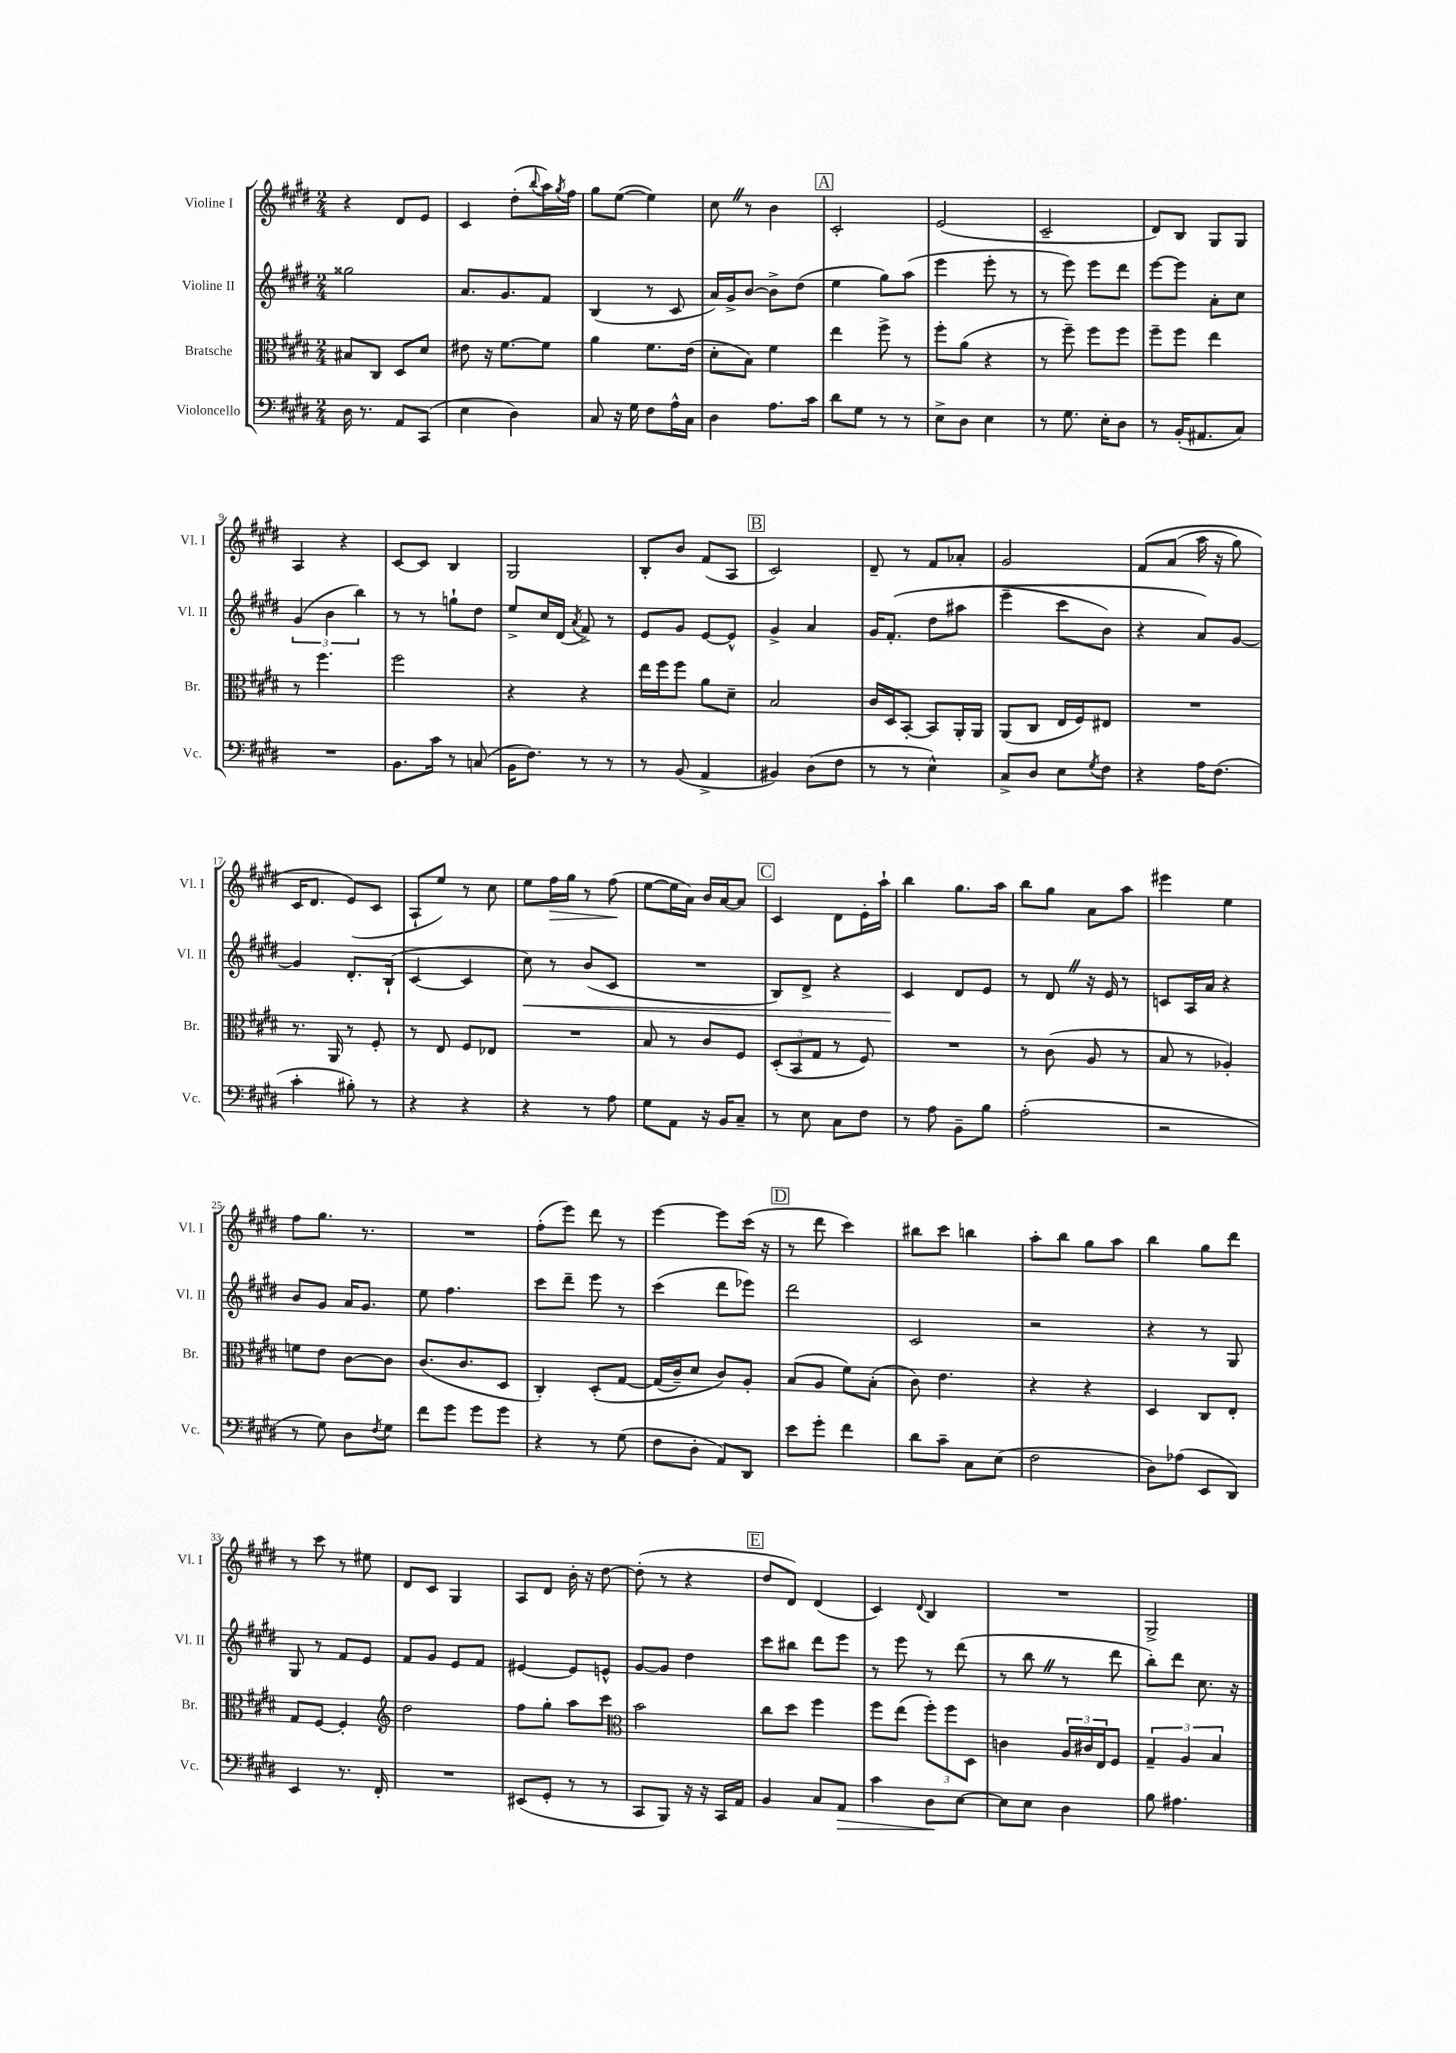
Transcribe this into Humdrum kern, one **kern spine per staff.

**kern	**dynam	**kern	**kern	**dynam	**kern	**dynam
*part4	*part4	*part3	*part2	*part2	*part1	*part1
*staff4	*staff4	*staff3	*staff2	*staff2	*staff1	*staff1
*I"Violoncello	*	*I"Bratsche	*I"Violine II	*	*I"Violine I	*
*I'Vc.	*	*I'Br.	*I'Vl. II	*	*I'Vl. I	*
*clefF4	*	*clefC3	*clefG2	*	*clefG2	*
*k[f#c#g#d#]	*	*k[f#c#g#d#]	*k[f#c#g#d#]	*	*k[f#c#g#d#]	*
*M2/4	*	*M2/4	*M2/4	*	*M2/4	*
=1	=1	=1	=1	=1	=1	=1
16D#\	.	8B#X/L	2gg##X\	.	4r	.
8.r	.	.	.	.	.	.
.	.	8C#/J	.	.	.	.
8AA/L	.	8D#/L	.	.	8d#/L	.
(8CC#/J	.	8d#/J	.	.	8e/J	.
=2	=2	=2	=2	=2	=2	=2
4E\	.	8e#X\	8.a/L	.	4c#/	.
.	.	16r	.	.	.	.
.	.	[8.f#\L	8.g#/	.	.	.
4D#\)	.	.	.	.	(8dd#'\L	.
.	.	.	.	.	8qqbb/	.
.	.	8f#\J]	8f#/J	.	16aa\L)	.
.	.	.	.	.	8qgg#/	.
.	.	.	.	.	16ff#\JJ	.
=3	=3	=3	=3	=3	=3	=3
8C#/	.	4a\	(4B/	.	8gg#\L	.
16r	.	.	.	.	([8ee\J	.
16G#\	.	.	.	.	.	.
8F#\L	.	8.f#\L	8r	.	4ee\])	.
16A^^\L	.	.	8c#/	.	.	.
16C#\JJ	.	(16e\Jk	.	.	.	.
=4	=4	=4	=4	=4	=4	=4
4D#\	.	8d#'\L	16a/LL)	.	8cc#Z\	.
.	.	.	16g#^/J	.	.	.
.	.	8B\J)	[8b/J	.	8r	.
8.A\L	.	4f#\	8b^\L]	.	4b\	.
.	.	.	(8dd#\J	.	.	.
16c#\Jk	.	.	.	.	.	.
!!LO:REH:place=s1:t=A
=5	=5	=5	=5	=5	=5	=5
8d#\L	.	4ee\	4ee\	.	2c#'/	.
8G#\J	.	.	.	.	.	.
8r	.	8ff#^\	8gg#\L)	.	.	.
8r	.	8r	(8aa\J	.	.	.
=6	=6	=6	=6	=6	=6	=6
8E^\L	.	8ff#'\L	4eee\	.	(2e/	.
8D#\J	.	(8a\J	.	.	.	.
4E\	.	4r	8eee'\	.	.	.
.	.	.	8r	.	.	.
=7	=7	=7	=7	=7	=7	=7
8r	.	8r	8r	.	2c#~/	.
8.G#\	.	8ff#~\)	8eee\)	.	.	.
.	.	8ff#\L	8eee\L	.	.	.
16E'\KL	.	.	.	.	.	.
8D#\J	.	8ff#\J	8ddd#\J	.	.	.
=8	=8	=8	=8	=8	=8	=8
8r	.	8ff#~\L	[8eee\L	.	8d#/L)	.
(16BB'/KL	.	8ff#\J	8eee\J]	.	8B/J	.
8.AA#X/	.	.	.	.	.	.
.	.	4ee\	8a'\L	.	8G#/L	.
8C#/J)	.	.	8cc#\J	.	8G#/J	.
!!LO:LB:g=z
=9	=9	=9	=9	=9	=9	=9
2r	.	8r	(6g#/	.	4A/	.
.	.	4.ff#\	.	.	.	.
.	.	.	6b\	.	.	.
.	.	.	.	.	4r	.
.	.	.	6bb\)	.	.	.
=10	=10	=10	=10	=10	=10	=10
8.BB\L	.	2ff#\	8r	.	[8c#/L	.
.	.	.	8r	.	8c#/J]	.
16c#\Jk	.	.	.	.	.	.
8r	.	.	8ggn`\L	.	4B/	.
(8Cn/	.	.	8dd#\J	.	.	.
=11	=11	=11	=11	=11	=11	=11
16BB\KL	.	4r	8ee^/L	.	2G#/	.
8.F#\J)	.	.	.	.	.	.
.	.	.	16cc#/L	.	.	.
.	.	.	(16d#/JJ	.	.	.
.	.	.	8qa/	.	.	.
8r	.	4r	8f#^/)	.	.	.
8r	.	.	8r	.	.	.
=12	=12	=12	=12	=12	=12	=12
8r	.	16ee\LL	8e/L	.	8B'/L	.
.	.	16ff#\J	.	.	.	.
(8BB/	.	8ff#\J	8g#/J	.	8b/J	.
4AA^/	.	8a\L	[8e/L	.	(8f#/L	.
.	.	8d#~\J	8e^^/J]	.	8A/J	.
!!LO:REH:place=s1:t=B
=13	=13	=13	=13	=13	=13	=13
4BB#X/)	.	2B/	4g#^/	.	2c#/)	.
(8D#\L	.	.	4a/	.	.	.
8F#\J	.	.	.	.	.	.
=14	=14	=14	=14	=14	=14	=14
8r	.	16c#/LL	16g#/KL	.	8d#~/	.
.	.	16D#/J	(8.f#'/J	.	.	.
8r	.	[8BB'/J	.	.	8r	.
4E^^\)	.	8BB/L]	8dd#\L	.	8f#/L	.
.	.	16AA'/L	(8aa#X\J	.	8a-X'/J	.
.	.	16AA/JJ	.	.	.	.
=15	=15	=15	=15	=15	=15	=15
8C#^/L	.	(8AA/L	4eee~\	.	2g#/	.
8D#/J	.	8C#/J	.	.	.	.
8E\L	.	16E/LL	8ccc#\L	.	.	.
.	.	16F#/J)	.	.	.	.
8qG#/	.	.	.	.	.	.
8F#\J	.	8E#X/J	8b\J)	.	.	.
=16	=16	=16	=16	=16	=16	=16
4r	.	2r	4r	.	(8f#/L	.
.	.	.	.	.	(8a/J	.
16A\KL	.	.	8a/L)	.	16aa\	.
(8.F#\J	.	.	.	.	16r	.
.	.	.	[8g#/J	.	8gg#\)	.
!!LO:LB:g=z
=17	=17	=17	=17	=17	=17	=17
4c#'\	.	8.r	4g#/]	.	16c#/KL	.
.	.	.	.	.	8.d#/J	.
.	.	16AA/	.	.	.	.
8B#X'\)	.	8r	8.d#'/L	.	(8e/L)	.
8r	.	8F#'/	.	.	8c#/J	.
.	.	.	(16B`/Jk	.	.	.
=18	=18	=18	=18	=18	=18	=18
4r	.	8r	[4c#/	.	8A`/L	.
.	.	8E/	.	.	8ee/J)	.
4r	.	8F#/L	4c#/]	.	8r	.
.	.	8E-X/J	.	.	8cc#\	.
=19	=19	=19	=19	=19	=19	=19
!	!	!	!	!LO:HP:b	!	!
4r	.	2r	8cc#\)	<	8ee\L	.
!	!	!	!	!	!	!LO:HP:b
.	.	.	8r	.	16ff#\L	>
.	.	.	.	.	16gg#\JJ	.
8r	.	.	(8b/L	.	8r	.
8A\	.	.	8c#/J	.	(8ff#\	.
.	.	.	.	.	.	]
=20	=20	=20	=20	=20	=20	=20
8G#\L	.	8B/	2r	.	[8ee\L	.
8AA\J	.	8r	.	.	16ee\L]	.
.	.	.	.	.	16a\JJ)	.
16r	.	8c#/L	.	.	16b/LL	.
16BB/KL	.	.	.	.	[16a/J	.
8C#~/J	.	8F#/J	.	.	8a/J]	.
!!LO:REH:place=s1:t=C
=21	=21	=21	=21	=21	=21	=21
8r	.	(12D#'/L	8B/L)	.	4c#/	.
.	.	12BB/	.	.	.	.
8E\	.	.	8d#^/J	.	.	.
.	.	12G#/J	.	.	.	.
8C#\L	.	8r	4r	.	8d#\L	.
8F#\J	.	8F#/)	.	.	16e'\L	.
.	.	.	.	.	16aa`\JJ	.
=22	=22	=22	=22	=22	=22	=22
8r	.	2r	4c#/	.	4bb\	.
8A\	.	.	.	.	.	.
8BB~\L	.	.	8d#/L	[	8.gg#\L	.
8B\J	.	.	8e/J	.	.	.
.	.	.	.	.	16aa\Jk	.
=23	=23	=23	=23	=23	=23	=23
(2A'\	.	8r	8r	.	8bb\L	.
.	.	(8c#\	8d#Z/	.	8gg#\J	.
.	.	8A/	16r	.	8a\L	.
.	.	.	16e/	.	.	.
.	.	8r	8r	.	8aa\J	.
=24	=24	=24	=24	=24	=24	=24
2r	.	8B/	8cn/L	.	4eee#X\	.
.	.	8r	16A/L	.	.	.
.	.	.	16a/JJ	.	.	.
.	.	4A-X'/)	4r	.	4ee\	.
!!LO:LB:g=z
=25	=25	=25	=25	=25	=25	=25
8r	.	8fn\L	8b/L	.	8ff#\L	.
8G#\)	.	8e\J	8g#/J	.	8.gg#\J	.
8D#\L	.	[8c#\L	16a/KL	.	.	.
.	.	.	8.g#/J	.	8.r	.
8qF#/	.	.	.	.	.	.
8G#\J	.	8c#\J]	.	.	.	.
=26	=26	=26	=26	=26	=26	=26
8f#\L	.	(8.c#/L	8ee\	.	2r	.
8g#\J	.	.	4.ff#\	.	.	.
.	.	8.c#/	.	.	.	.
8g#\L	.	.	.	.	.	.
8g#\J	.	8D#/J	.	.	.	.
=27	=27	=27	=27	=27	=27	=27
4r	.	4C#'/)	8ccc#\L	.	(8ff#'\L	.
.	.	.	8ddd#~\J	.	8eee\J)	.
8r	.	(8D#'/L	8eee\	.	8ddd#\	.
(8G#\	.	[8G#/J	8r	.	8r	.
=28	=28	=28	=28	=28	=28	=28
8F#\L	.	(16G#/LL]	(4ccc#\	.	[4eee\	.
.	.	16c#~/J)	.	.	.	.
8D#'\J	.	8d#/J	.	.	.	.
8AA/L)	.	8c#/L)	8ddd#\L	.	8eee\L]	.
8DD#/J	.	8A'/J	8eee-X\J)	.	(16ccc#\Jk	.
.	.	.	.	.	16r	.
!!LO:REH:place=s1:t=D
=29	=29	=29	=29	=29	=29	=29
8e\L	.	(8B/L	2ddd#\	.	8r	.
8g#'\J	.	8A/J	.	.	8ddd#\	.
4f#\	.	8f#\L)	.	.	4ccc#\)	.
.	.	(8B'\J	.	.	.	.
=30	=30	=30	=30	=30	=30	=30
8d#\L	.	8c#\)	2c#/	.	8bb#X\L	.
8c#~\J	.	4.e\	.	.	8ccc#\J	.
8C#\L	.	.	.	.	4bbn\	.
(8E\J	.	.	.	.	.	.
=31	=31	=31	=31	=31	=31	=31
2F#\	.	4r	2r	.	8aa'\L	.
.	.	.	.	.	8bb\J	.
.	.	4r	.	.	8gg#\L	.
.	.	.	.	.	8aa\J	.
=32	=32	=32	=32	=32	=32	=32
8D#\L)	.	4D#/	4r	.	4bb\	.
(8A-X\J	.	.	.	.	.	.
8EE/L	.	8C#/L	8r	.	8gg#\L	.
8DD#/J)	.	8E'/J	8G#/	.	8ddd#\J	.
!!LO:LB:g=z
=33	=33	=33	=33	=33	=33	=33
4EE/	.	8G#/L	8G#/	.	8r	.
.	.	[8F#/J	8r	.	8ccc#\	.
8.r	.	4F#'/]	8f#/L	.	8r	.
.	.	.	8e/J	.	8ee#X\	.
16FF#'/	.	.	.	.	.	.
=34	=34	=34	=34	=34	=34	=34
*	*	*clefG2	*	*	*	*
2r	.	2dd#\	8f#/L	.	8d#/L	.
.	.	.	8g#/J	.	8c#/J	.
.	.	.	8e/L	.	4G#/	.
.	.	.	8f#/J	.	.	.
=35	=35	=35	=35	=35	=35	=35
(8EE#X/L	.	8ff#\L	[4e#X/	.	8A/L	.
8GG#'/J	.	8gg#'\J	.	.	8d#/J	.
8r	.	8aa\L	8e#/L]	.	16b'\	.
.	.	.	.	.	16r	.
8r	.	8ccc#\J	8en^^/J	.	[8dd#\	.
=36	=36	=36	=36	=36	=36	=36
*	*	*clefC3	*	*	*	*
8CC#/L	.	2b\	[8g#/L	.	(8dd#'\]	.
8BBB/J)	.	.	8g#/J]	.	8r	.
16r	.	.	4dd#\	.	4r	.
16r	.	.	.	.	.	.
16CC#/LL	.	.	.	.	.	.
16AA/JJ	.	.	.	.	.	.
!!LO:REH:place=s1:t=E
=37	=37	=37	=37	=37	=37	=37
4BB/	.	8cc#\L	8ccc#\L	.	8dd#/L	.
.	.	8dd#\J	8bb#X\J	.	8d#/J)	.
8C#/L	.	4ff#\	8ddd#\L	.	(4d#/	.
!	!LO:HP:b	!	!	!	!	!
8AA/J	>	.	8eee\J	.	.	.
=38	=38	=38	=38	=38	=38	=38
4c#\	.	8ff#\L	8r	.	4c#/)	.
.	.	(8ee\J	8eee\	.	.	.
.	.	.	.	.	8qqd#/	.
8D#\L	.	12ff#'\L)	8r	.	4B/	.
.	.	12ff#\	.	.	.	.
[8E\J	]	.	(8ddd#\	.	.	.
.	.	12D#\J	.	.	.	.
=39	=39	=39	=39	=39	=39	=39
8E\L]	.	4cn\	8r	.	2r	.
8E\J	.	.	8bbZ\	.	.	.
4D#\	.	24A/LL	8r	.	.	.
.	.	24c#X/	.	.	.	.
.	.	24E/J	.	.	.	.
.	.	8F#/J	8ddd#\	.	.	.
=40	=40	=40	=40	=40	=40	=40
8B\	.	6G#~/	8bb'\L)	.	2G#^/	.
4.A#X\	.	.	8ddd#\J	.	.	.
.	.	6A/	.	.	.	.
.	.	.	8.cc#\	.	.	.
.	.	6B/	.	.	.	.
.	.	.	16r	.	.	.
==	==	==	==	==	==	==
*-	*-	*-	*-	*-	*-	*-
